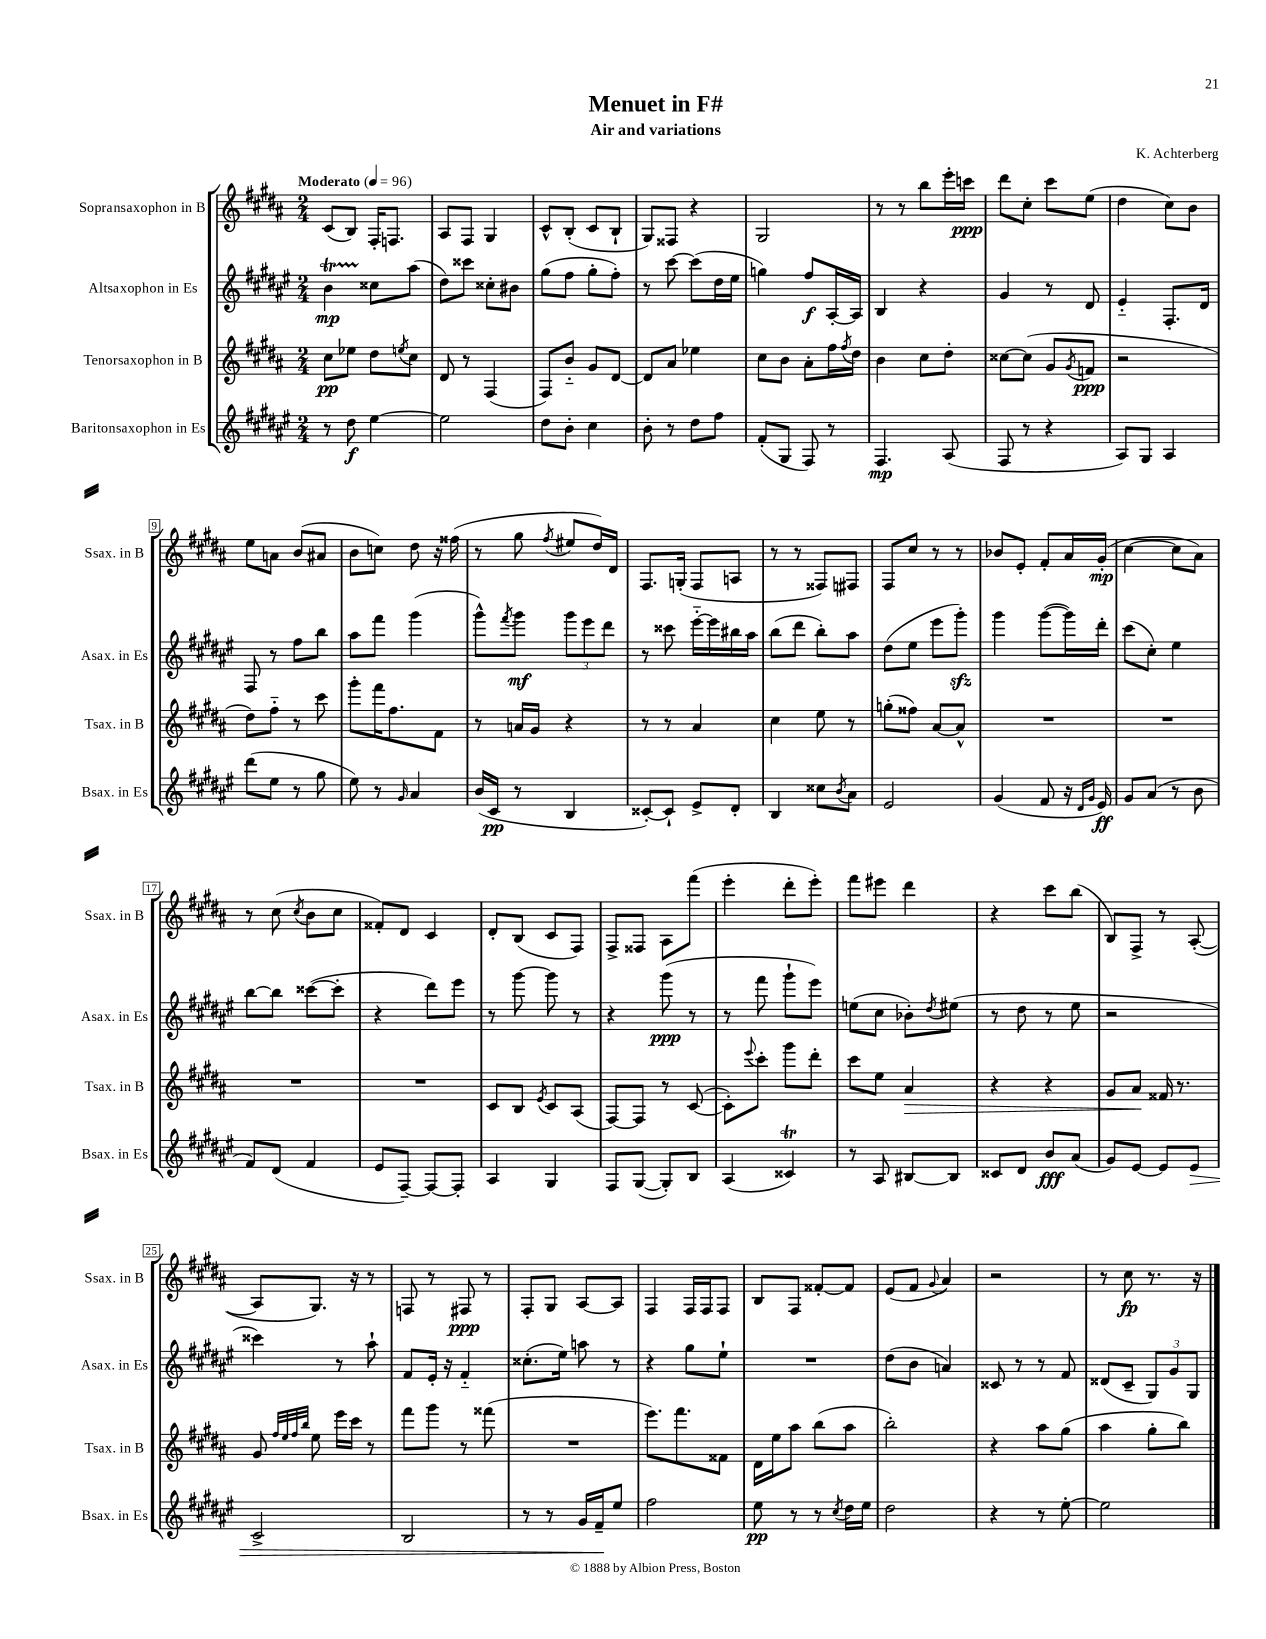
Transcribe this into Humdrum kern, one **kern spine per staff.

**kern	**dynam	**kern	**dynam	**kern	**dynam	**kern	**dynam
*part4	*part4	*part3	*part3	*part2	*part2	*part1	*part1
*staff4	*staff4	*staff3	*staff3	*staff2	*staff2	*staff1	*staff1
*I"Baritonsaxophon in Es	*	*I"Tenorsaxophon in B	*	*I"Altsaxophon in Es	*	*I"Sopransaxophon in B	*
*I'Bsax. in Es	*	*I'Tsax. in B	*	*I'Asax. in Es	*	*I'Ssax. in B	*
*clefG2	*	*clefG2	*	*clefG2	*	*clefG2	*
*k[f#c#g#d#a#e#]	*	*k[f#c#g#d#a#]	*	*k[f#c#g#d#a#e#]	*	*k[f#c#g#d#a#]	*
*M2/4	*	*M2/4	*	*M2/4	*	*M2/4	*
*MM96	*	*MM96	*	*MM96	*	*MM96	*
=1	=1	=1	=1	=1	=1	=1	=1
!	!	!	!	!	!	!LO:TX:a:B:t=Moderato	!
8r	.	8cc#\L	pp	4bT\	mp	(8c#/L	.
8dd#\	f	8ee-X\J	.	.	.	8B/J)	.
[4ee#\	.	8dd#\L	.	8cc##X\L	.	16F#'/KL	.
.	.	.	.	.	.	8.Fn/J	.
.	.	8qeen/	.	.	.	.	.
.	.	8cc#\J	.	(8aa#\J	.	.	.
=2	=2	=2	=2	=2	=2	=2	=2
2ee#\]	.	8d#/	.	8dd#\L)	.	8A#/L	.
.	.	8r	.	8ccc##X\J	.	8F#/J	.
.	.	(4F#/	.	8cc##X'\L	.	4G#/	.
.	.	.	.	8b#X\J	.	.	.
=3	=3	=3	=3	=3	=3	=3	=3
8dd#\L	.	8F#/L)	.	(8gg#\L	.	8c#^^/L	.
8b'\J	.	8b/J	.	8ff#\J	.	(8B'/J	.
4cc#\	.	8g#/L	.	8gg#'\L	.	8c#/L	.
.	.	[8d#/J	.	8ff#'\J)	.	8B`/J	.
=4	=4	=4	=4	=4	=4	=4	=4
8b'\	.	8d#/L]	.	8r	.	8G#/L)	.
8r	.	8a#/J	.	[8ccc#\	.	8F##X/J	.
8dd#\L	.	4ee-X\	.	(8ccc#\L]	.	4r	.
8ff#\J	.	.	.	16dd#\L	.	.	.
.	.	.	.	16ee#\JJ	.	.	.
=5	=5	=5	=5	=5	=5	=5	=5
(8f#'/L	.	8cc#\L	.	4ggn\)	.	2G#/	.
8G#/J	.	8b\J	.	.	.	.	.
8F#/)	.	8a#'\L	.	8ff#/L	f	.	.
8r	.	16ff#\L	.	[16A#'/L	.	.	.
.	.	8qff#/	.	.	.	.	.
.	.	16dd#\JJ	.	16A#/JJ]	.	.	.
=6	=6	=6	=6	=6	=6	=6	=6
4.F#/	mp	4b\	.	4B/	.	8r	.
.	.	.	.	.	.	8r	.
.	.	8cc#\L	.	4r	.	8bb\L	.
(8A#/	.	8dd#'\J	.	.	.	16eee'\L	.
.	.	.	.	.	.	16cccn\JJ	ppp
=7	=7	=7	=7	=7	=7	=7	=7
8F#/	.	[8cc##X\L	.	4g#/	.	8ddd#\L	.
8r	.	(8cc##\J]	.	.	.	8cc#'\J	.
4r	.	8g#/L	.	8r	.	8ccc#\L	.
.	.	8qg#/	.	.	.	.	.
.	.	8fn/J	ppp	8d#/	.	(8ee\J	.
=8	=8	=8	=8	=8	=8	=8	=8
8A#/L)	.	2r	.	4e#/	.	4dd#\	.
8G#/J	.	.	.	.	.	.	.
4A#/	.	.	.	8.F#'/L	.	8cc#\L)	.
.	.	.	.	.	.	8b\J	.
.	.	.	.	16d#/Jk	.	.	.
!!LO:LB:g=z
=9	=9	=9	=9	=9	=9	=9	=9
(8ddd#\L	.	8dd#\L)	.	8F#/	.	8ee\L	.
8ee#\J	.	8ff#\J	.	8r	.	8an\J	.
8r	.	8r	.	8ff#\L	.	(8b/L	.
8gg#\	.	8ccc#\	.	8bb\J	.	8a#X/J	.
=10	=10	=10	=10	=10	=10	=10	=10
8ee#\)	.	8ggg#'\L	.	8aa#\L	.	8b\L	.
8r	.	16fff#\K	.	8fff#\J	.	8ccn\J)	.
.	.	8.ff#\	.	.	.	.	.
16qqg#/	.	.	.	.	.	.	.
4a#/	.	.	.	(4ggg#\	.	8dd#\	.
.	.	8f#\J	.	.	.	16r	.
.	.	.	.	.	.	(16ff##X\	.
=11	=11	=11	=11	=11	=11	=11	=11
(16b/LL	.	8r	.	8ggg#^^\L)	.	8r	.
16c#/JJ	pp	.	.	.	.	.	.
.	.	.	.	8qfff#/	.	.	.
8r	.	16an/LL	.	8ggg#\J	mf	8gg#\	.
.	.	16g#/JJ	.	.	.	.	.
.	.	.	.	.	.	8qff#/	.
4B/	.	4r	.	12ggg#\L	.	8ee#X/L	.
.	.	.	.	12eee#\	.	.	.
.	.	.	.	.	.	16dd#/L)	.
.	.	.	.	12ddd#\J	.	.	.
.	.	.	.	.	.	16d#/JJ	.
=12	=12	=12	=12	=12	=12	=12	=12
[8c##X'/L)	.	8r	.	8r	.	8.F#/L	.
8c##`/J]	.	8r	.	8ccc##X\	.	.	.
.	.	.	.	.	.	(16Gn'/Jk	.
8e#^/L	.	4a#/	.	[16eee#\LL	.	8F#/L	.
.	.	.	.	16eee#\]	.	.	.
8d#'/J	.	.	.	16bb#X\	.	8An/J	.
.	.	.	.	16aa#\JJ	.	.	.
=13	=13	=13	=13	=13	=13	=13	=13
4B/	.	4cc#\	.	(8bb\L	.	8r	.
.	.	.	.	8ddd#\J	.	8r	.
8cc##X\L	.	8ee\	.	8bb'\L)	.	8F##X/L)	.
8qb/	.	.	.	.	.	.	.
8a#\J	.	8r	.	8aa#\J	.	8F#X/J	.
=14	=14	=14	=14	=14	=14	=14	=14
2e#/	.	(8ggn'\L	.	(8dd#\L	.	8F#/L	.
.	.	8ff##X\J)	.	8ee#\J	.	8cc#/J	.
.	.	[8a#/L	.	8eee#\L	.	8r	.
.	.	8a#^^/J]	.	8ggg#zz'\J)	.	8r	.
=15	=15	=15	=15	=15	=15	=15	=15
(4g#/	.	2r	.	4ggg#\	.	8b-X/L	.
.	.	.	.	.	.	8e'/J	.
8f#/	.	.	.	([8ggg#\L	.	8f#'/L	.
16r	.	.	.	16ggg#\L])	.	16a#/L	.
16qqd#/LL	.	.	.	.	.	.	.
16qqg#/JJ	.	.	.	.	.	.	.
16e#/)	ff	.	.	16ddd#'\JJ	.	(16g#'/JJ	mp
=16	=16	=16	=16	=16	=16	=16	=16
8g#/L	.	2r	.	(8ccc#\L	.	[4cc#\	.
(8a#/J	.	.	.	8cc#'\J)	.	.	.
8r	.	.	.	4ee#\	.	8cc#\L]	.
8b\	.	.	.	.	.	8a#\J)	.
!!LO:LB:g=z
=17	=17	=17	=17	=17	=17	=17	=17
8f#/L)	.	2r	.	[8bb\L	.	8r	.
(8d#/J	.	.	.	8bb\J]	.	(8cc#\	.
.	.	.	.	.	.	8qcc#/	.
4f#/	.	.	.	([8ccc##X\L	.	8b\L	.
.	.	.	.	8ccc##'\J]	.	8cc#\J	.
=18	=18	=18	=18	=18	=18	=18	=18
8e#/L	.	2r	.	4r	.	8f##X'/L)	.
[8F#~/J)	.	.	.	.	.	8d#/J	.
8F#/L_	.	.	.	8ddd#\L)	.	4c#/	.
8F#'/J]	.	.	.	8eee#\J	.	.	.
=19	=19	=19	=19	=19	=19	=19	=19
4A#/	.	8c#/L	.	8r	.	8d#'/L	.
.	.	8B/J	.	[8ggg#\	.	(8B/J	.
.	.	8qe/	.	.	.	.	.
4G#/	.	8c#/L	.	8ggg#\]	.	8c#/L	.
.	.	(8A#/J	.	8r	.	8F#/J)	.
=20	=20	=20	=20	=20	=20	=20	=20
8F#/L	.	[8F#/L)	.	4r	.	8F#^/L	.
([8G#/J	.	8F#/J]	.	.	.	8F##X/J	.
8G#'/L])	.	8r	.	(8ggg#\	ppp	8A#\L	.
8B/J	.	([8c#/	.	8r	.	(8fff#\J	.
=21	=21	=21	=21	=21	=21	=21	=21
(4A#/	.	8c#'\L])	.	8r	.	4eee'\	.
.	.	8qqeee/	.	.	.	.	.
.	.	8ccc#'\J	.	8fff#\	.	.	.
4c##Xt/)	.	8ggg#\L	.	8ggg#`\L	.	8ddd#'\L	.
.	.	8ddd#'\J	.	8eee#\J)	.	8eee'\J)	.
=22	=22	=22	=22	=22	=22	=22	=22
8r	.	8ccc#\L	.	(8een\L	.	8fff#\L	.
8A#/	.	8ee\J	.	8cc#\J	.	8eee#X\J	.
!	!	!	!LO:HP:b	!	!	!	!
[8B#X/L	.	4a#/	>	8b-X'\L)	.	4ddd#\	.
.	.	.	.	8qdd#/	.	.	.
8B#/J]	.	.	.	(8ee#X\J	.	.	.
=23	=23	=23	=23	=23	=23	=23	=23
8c##X/L	.	4r	.	8r	.	4r	.
8d#/J	.	.	.	8dd#\	.	.	.
8b/L	fff	4r	.	8r	.	8ccc#\L	.
(8a#/J	.	.	.	8ee#\	.	(8bb\J	.
=24	=24	=24	=24	=24	=24	=24	=24
8g#/L)	.	8g#/L	.	2r	.	8B/L)	.
[8e#/J	.	8a#/J	.	.	.	8F#^/J	.
8e#/L]	.	16f##X/	]	.	.	8r	.
.	.	8.r	.	.	.	.	.
!	!LO:HP:b	!	!	!	!	!	!
8e#/J	>	.	.	.	.	([8A#'/	.
!!LO:LB:g=z
=25	=25	=25	=25	=25	=25	=25	=25
2c#^/	.	8g#/	.	4ccc##X\)	.	8A#/L]	.
.	.	32qqff#/LLL	.	.	.	.	.
.	.	32qqee/	.	.	.	.	.
.	.	32qqff#/	.	.	.	.	.
.	.	32qqbb/JJJ	.	.	.	.	.
.	.	8ee\	.	.	.	8.G#/J)	.
.	.	16eee\LL	.	8r	.	.	.
.	.	16ccc#\JJ	.	.	.	16r	.
.	.	8r	.	8aa#`\	.	8r	.
=26	=26	=26	=26	=26	=26	=26	=26
2B/	.	8fff#\L	.	8f#/L	.	8Fn/	.
.	.	8ggg#\J	.	16e#'/Jk	.	8r	.
.	.	.	.	16r	.	.	.
.	.	8r	.	4f#/	.	8F#X/	ppp
.	.	(8fff##X\	.	.	.	8r	.
=27	=27	=27	=27	=27	=27	=27	=27
8r	.	2r	.	(8.cc##X'\L	.	8F#'/L	.
8r	.	.	.	.	.	8G#/J	.
.	.	.	.	16ee#\Jk)	.	.	.
16g#/LL	.	.	.	8aan\	.	[8A#/L	.
16f#~/J	.	.	.	.	.	.	.
8ee#/J	]	.	.	8r	.	8A#/J]	.
=28	=28	=28	=28	=28	=28	=28	=28
2ff#\	.	8.eee\L)	.	4r	.	4F#/	.
.	.	8.fff#\	.	.	.	.	.
.	.	.	.	8gg#\L	.	16F#/LL	.
.	.	.	.	.	.	16F#/J	.
.	.	8f##X\J	.	8ee#`\J	.	8F#/J	.
=29	=29	=29	=29	=29	=29	=29	=29
8ee#\	pp	16d#\LL	.	2r	.	8B/L	.
.	.	16ee\J	.	.	.	.	.
8r	.	8aa#\J	.	.	.	8F#/J	.
8r	.	(8bb\L	.	.	.	[8f##X'/L	.
8qcc#/	.	.	.	.	.	.	.
16dd#\LL	.	8aa#\J	.	.	.	8f##/J]	.
16ee#\JJ	.	.	.	.	.	.	.
=30	=30	=30	=30	=30	=30	=30	=30
2dd#\	.	2bb'\)	.	(8dd#\L	.	(8e/L	.
.	.	.	.	8b\J	.	8f#/J	.
.	.	.	.	.	.	8qqg#/	.
.	.	.	.	4an/)	.	4a#/)	.
=31	=31	=31	=31	=31	=31	=31	=31
4r	.	4r	.	8c##X/	.	2r	.
.	.	.	.	8r	.	.	.
8r	.	8aa#\L	.	8r	.	.	.
[8ee#'\	.	(8gg#\J	.	8f#/	.	.	.
=32	=32	=32	=32	=32	=32	=32	=32
2ee#\]	.	4aa#\	.	(8d##X/L	.	8r	.
.	.	.	.	8c#~/J	.	8cc#\	fp
.	.	8gg#'\L	.	12G#/L)	.	8.r	.
.	.	.	.	12g#/	.	.	.
.	.	8bb\J)	.	.	.	.	.
.	.	.	.	12G#/J	.	.	.
.	.	.	.	.	.	16r	.
==	==	==	==	==	==	==	==
*-	*-	*-	*-	*-	*-	*-	*-
